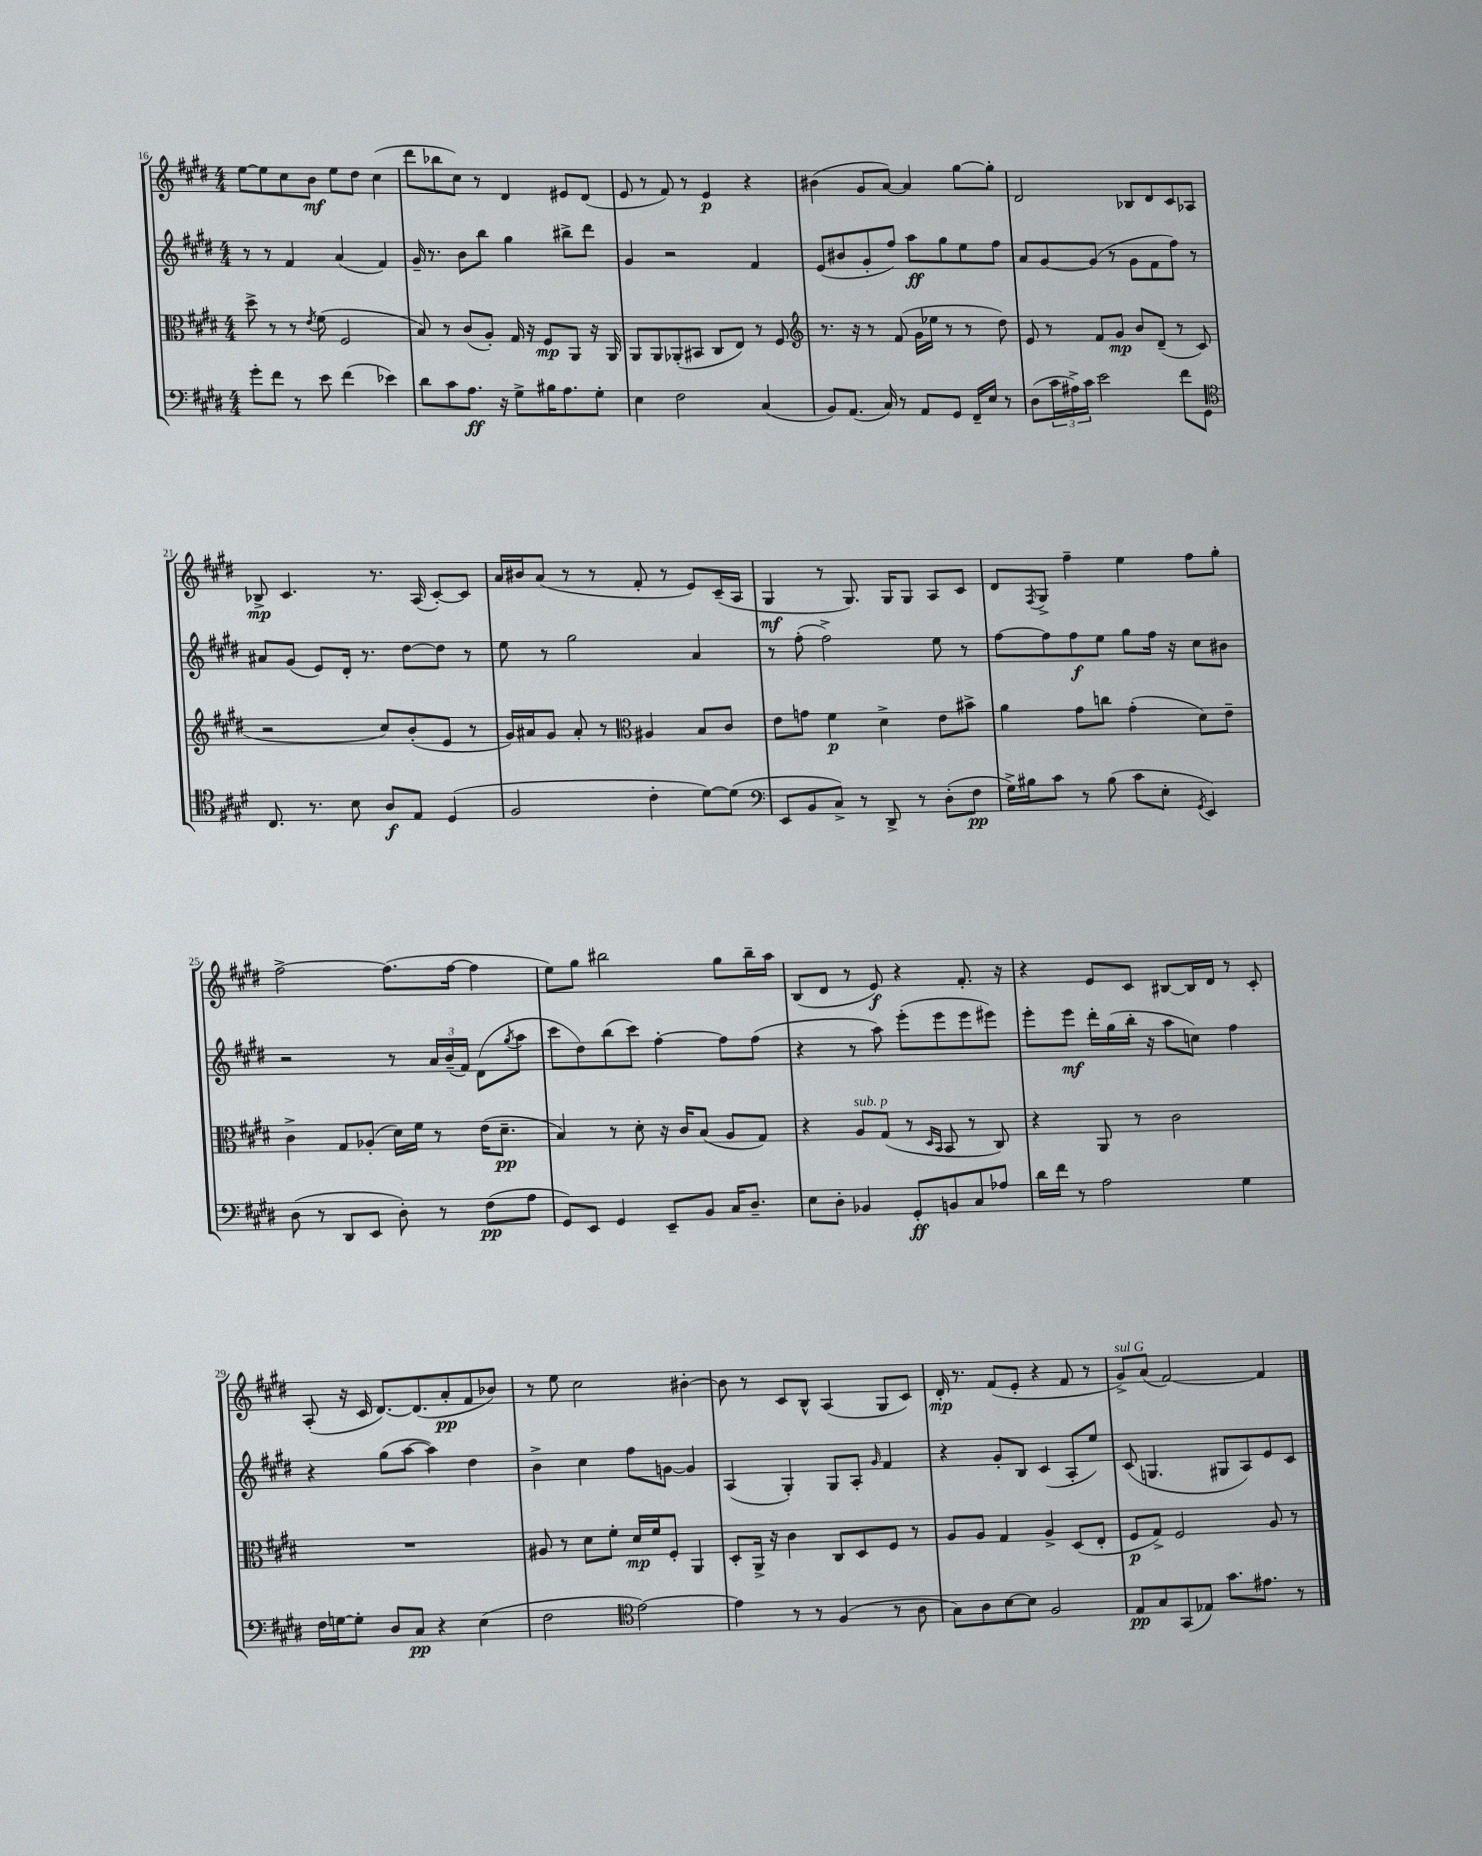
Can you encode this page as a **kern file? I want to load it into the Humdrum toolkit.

**kern	**kern	**kern	**kern
*staff4	*staff3	*staff2	*staff1
*clefF4	*clefC3	*clefG2	*clefG2
*k[f#c#g#d#]	*k[f#c#g#d#]	*k[f#c#g#d#]	*k[f#c#g#d#]
*M4/4	*M4/4	*M4/4	*M4/4
8g#'\L	8dd#^\	8r	[8ee\L
8f#\J	8r	8r	8ee\]
8r	8r	4f#/	8cc#\
.	8qe/	.	.
8e\	(8f#\	.	8b\J
(4f#\	2F#/	(4a/	8ee\L
.	.	.	8dd#\J
4e-\)	.	4f#/)	(4cc#\
=	=	=	=
8d#\L	8B/)	16g#~/	8ddd#\L
.	.	8.r	.
8c#\	8r	.	8bb-\
8.A\J	(8c#/L	8b\L	8cc#\J)
.	8A'/J)	8bb\J	8r
16r	.	.	.
8G#^\L	16G#/	4gg#\	4d#/
.	16r	.	.
16B#\K	8F#/L	.	.
8.A\	.	.	.
.	8AA/J	8bb#^\L	8e#/L
8G#'\J	16r	8ddd#\J	(8d#/J
.	16AA/	.	.
=	=	=	=
4E\	8AA/L	4g#/	8e/
.	8AA/	.	8r
2F#\	(8AA-'/	2r	8f#/)
.	8BB#/J	.	8r
.	8C#/L	.	4e/
.	8E/J)	.	.
(4C#/	8r	4f#/	4r
.	8F#/	.	.
=	=	=	=
*	*clefG2	*	*
8BB/L)	8.r	(8e/L	(4b#\
(8.AA/J	.	8b#/	.
.	16r	.	.
.	8r	8g#'/	8g#/L
16C#/)	.	.	.
8r	(8f#/	8ff#/J)	[8a/J)
8AA/L	16g#\LL	8aa\L	4a/]
.	16ee-\JJ	.	.
8GG#/J	8r	8gg#\	.
16FF#~/LL	8r	8ee\	[8gg#\L
16E/JJ	.	.	.
8r	8dd#\)	8ff#\J	8gg#'\]J
=	=	=	=
(8D#\L	8e/	8a/L	2d#/
24c#\L	8r	[8g#/	.
24A#^\)	.	.	.
24c#\JJ	.	.	.
2e\	8f#/L	(8g#/]J	.
.	8g#/J	8r	.
.	8b/L	8g#\L	8B-/L
.	(8d#~/J	8f#\	8d#/
8f#\L	8r	8ff#\J)	8c#/
8GG#\J	8c#/	8r	8A-/J
=	=	=	=
*clefC4	*	*	*
8.C#/	2r	8a#/L	8B-^/
.	.	(8g#/J	4.c#/
8.r	.	.	.
.	.	8e/L)	.
8B\	.	16d#'/Jk	.
.	.	8.r	.
8A/L	8cc#/L)	.	8.r
8E/J	(8b'/	[8dd#\L	.
.	.	.	(16A/
(4D#/	8e/J	8dd#\]J	[8c#'/L)
.	8r	8r	8c#/]J
=	=	=	=
2F#/	16g#/LL)	8ee\	16a/LL
.	16a#/J	.	16b#/J
.	8g#/J	8r	(8a/J
.	8a#'/	2gg#\	8r
.	8r	.	8r
*	*clefC3	*	*
4c#'\	4A#/	.	8f#'/
.	.	.	8r
[8d#\L)	8B/L	4a/	8e/L)
(8d#\]J	8c#/J	.	(16c#~/L
.	.	.	16A/JJ
=	=	=	=
*clefF4	*	*	*
8EE/L	8e\L	8r	4G#/
8BB/	8g\J	(8ff#'\	.
8C#^/J)	4f#\	2ff#^\)	8r
8r	.	.	8.G#/)
8DD#^/	4d#^\	.	.
.	.	.	16G#/LK
8r	.	.	8G#/J
(8D#'\L	8e\L	8ee\	8A/L
8F#\J	8b#^\J	8r	8c#/J
=	=	=	=
16G#^\LL)	4a\	[8ff#\L	8d#/L
16B#\J	.	.	.
.	.	.	8qF#/
8c#\J	.	8ff#\]	8G#^/J
8r	8g#\L	8ff#\	4ff#~\
(8B#\	8cc\J	8ee\J	.
8c#\L	(4g#'\	8gg#\L	4ee\
8E'\J	.	16ff#\Jk	.
.	.	16r	.
8qGG#/	.	.	.
4EE/)	8d#\L)	8cc#\L	8ff#\L
.	8e~\J	8b#\J	8gg#'\J
=	=	=	=
(8D#\	4c#^\	2r	[2ff#^\
8r	.	.	.
8DD#/L	8G#/L	.	.
8EE/J	(8A-'/J	.	.
8D#'\)	16d#\LL)	8r	(8.ff#\]L
.	16f#\JJ	.	.
8r	8r	24a/LL	.
.	.	(24b~/	.
.	.	.	[16ff#\Jk
.	.	24f#/JJ)	.
(8F#\L	(16e\LK	(8d#\L	4ff#\]
.	8.d#~\J	.	.
.	.	8qgg#/	.
8A\J	.	8aa\J	.
=	=	=	=
8GG#/L)	4B/)	8ccc#\L	8ee\L)
8EE/J	.	8dd#\)	8gg#\J
4GG#/	8r	(8bb\	2bb#\
.	8d#'\	8ccc#\J)	.
8EE~/L	16r	[4ff#'\	.
.	16c#/LK	.	.
8BB/J	(8B/J	.	.
16C#/LK	8A/L	8ff#\]L	8gg#\L
8.D#~/J	.	.	.
.	8G#/J)	(8ff#\J	16bb#~\L
.	.	.	16aa\JJ
=	=	=	=
8E\L	4r	4r	(8B/L
8D#'\J	.	.	8d#/J
4BB-/	8A/L	8r	8r
.	(8G#/J	8aa\)	8e/)
8GG#'/L	8r	(8eee'\L	4r
.	16qqD#/LL	.	.
.	16qqBB/JJ	.	.
8BB/	8BB/	8eee\	.
8C#/	8r	8eee\	8.f#'/
8A-/J	8C#/)	8eee#\J)	.
.	.	.	16r
=	=	=	=
16d#\LL	4r	8eee'\L	4r
16f#\JJ	.	.	.
8r	.	8eee\J	.
2A\	8AA/	16ddd#'\LL	8e/L
.	.	(16gg#\	.
.	8r	16bb'\JJ	8c#/J
.	.	16r	.
.	2c#\	8aa\L	[8B#/L
.	.	8cc\J)	16B#/]L
.	.	.	16d#/JJ
4G#\	.	4ff#\	8r
.	.	.	8c#'/
=	=	=	=
16F#\LL	1r	4r	(8A'/
[16G\J	.	.	.
8G'\]J	.	.	16r
.	.	.	16c#/
8D#/L	.	(8gg#\L	[8.d#/L)
8C#/J	.	[8aa\J	.
.	.	.	(8.d#/]
4r	.	4aa\])	.
.	.	.	8a'/
(4E\	.	4dd#\	8f#/
.	.	.	8b-/J)
=	=	=	=
2F#\	8A#/	4b^\	8r
.	8r	.	8ee\
.	8d#\L	4cc#\	2cc#\
.	8f#'\J	.	.
*clefC4	*	*	*
[2e\)	16d#/LL	8ff#\L	.
.	16f#/J	.	.
.	8F#'/J	[8g\J	.
.	4AA/	4g/]	[4b#'\
=	=	=	=
4e\]	8D#'/L	(4A/	8b#\]
.	16AA^/Jk	.	8r
.	16r	.	.
8r	4c#\	4G#'/)	8c#/L
8r	.	.	8B^^/J
(4F#/	8C#/L	8G#/L	(4A/
.	8D#/	8A'/J	.
.	.	16qqg#/	.
8r	8F#/J	4f#/	8G#/L
8A\	8r	.	8c#/J)
=	=	=	=
8G#\L)	8A/L	4r	16d#'/
.	.	.	8.r
8A\	8A/J	.	.
[8B\	4G#/	8g#'/L	(8f#/L
8B\]J	.	8B/J	8e'/J
2F#/	4A^/	(4c#/	4r
.	(8D#/L	8A'/L	8f#/
.	8E'/J	8ee/J)	8r
=	=	=	=
8E/L	8F#/L	(8c#/	8g#^/L)
8G#/	8G#^/J)	4.G/	(8a/J
(8GG#/	2F#/	.	[2f#/)
8E-/J)	.	.	.
8.g#\L	.	8G#/L	.
.	.	8A/)	.
8.e#\J	.	.	.
.	8A/	8e/	4f#/]
8r	8r	8c#/J	.
==	==	==	==
*-	*-	*-	*-
